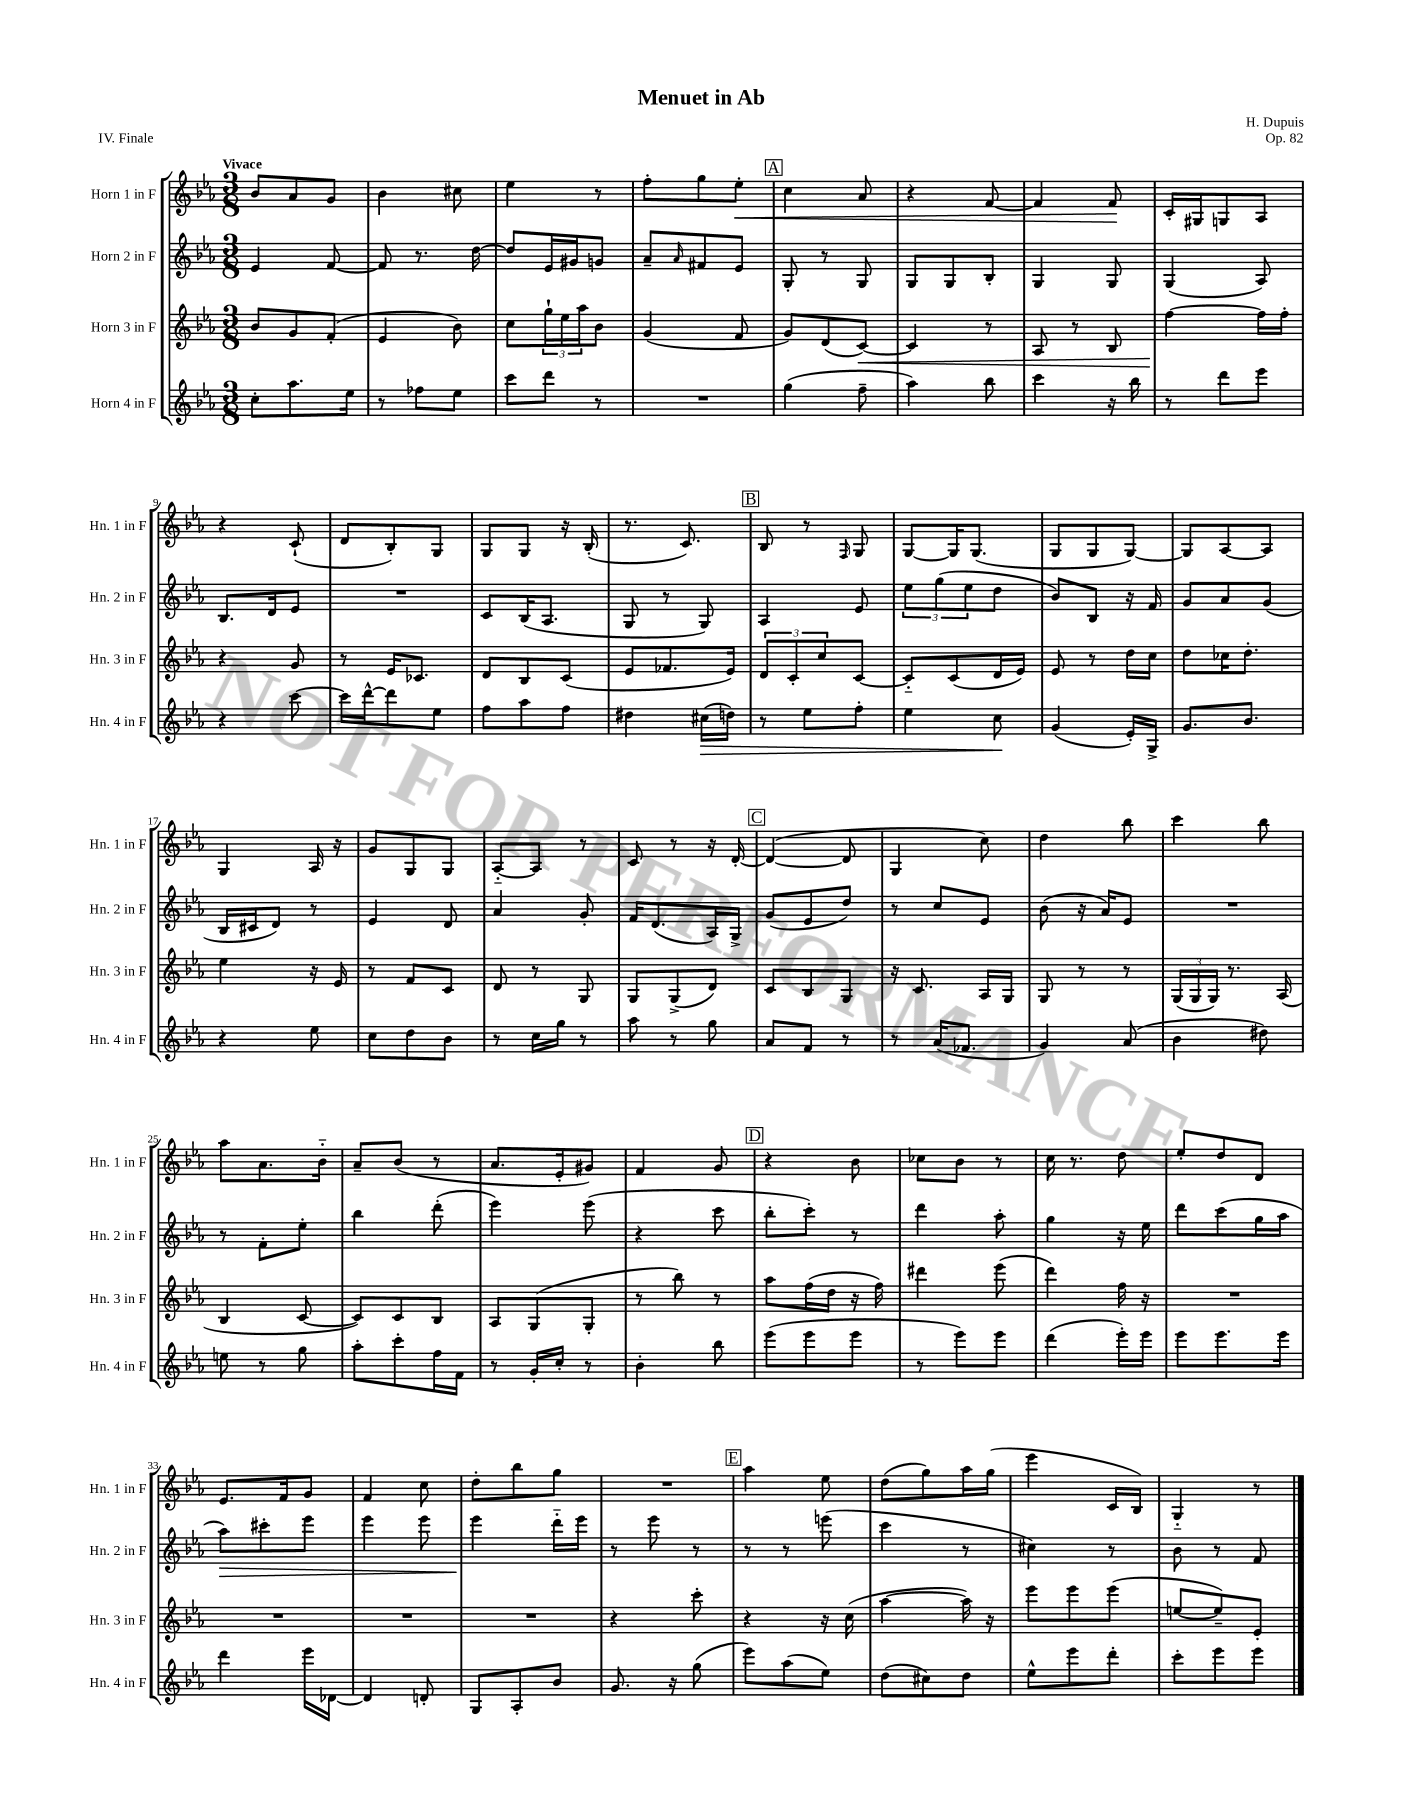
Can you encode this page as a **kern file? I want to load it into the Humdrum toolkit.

**kern	**dynam	**kern	**dynam	**kern	**dynam	**kern	**dynam
*part4	*part4	*part3	*part3	*part2	*part2	*part1	*part1
*staff4	*staff4	*staff3	*staff3	*staff2	*staff2	*staff1	*staff1
*I"Horn 4 in F	*	*I"Horn 3 in F	*	*I"Horn 2 in F	*	*I"Horn 1 in F	*
*I'Hn. 4 in F	*	*I'Hn. 3 in F	*	*I'Hn. 2 in F	*	*I'Hn. 1 in F	*
*clefG2	*	*clefG2	*	*clefG2	*	*clefG2	*
*k[b-e-a-]	*	*k[b-e-a-]	*	*k[b-e-a-]	*	*k[b-e-a-]	*
*M3/8	*	*M3/8	*	*M3/8	*	*M3/8	*
=1	=1	=1	=1	=1	=1	=1	=1
!	!	!	!	!	!	!LO:TX:a:B:t=Vivace	!
8cc'\L	.	8b-/L	.	4e-/	.	8b-/L	.
8.aa-\	.	8g/	.	.	.	8a-/	.
.	.	(8f'/J	.	[8f/	.	8g/J	.
16ee-\Jk	.	.	.	.	.	.	.
=2	=2	=2	=2	=2	=2	=2	=2
8r	.	4e-/	.	8f/]	.	4b-\	.
8ff-X\L	.	.	.	8.r	.	.	.
8ee-\J	.	8b-\)	.	.	.	8cc#X\	.
.	.	.	.	[16dd\	.	.	.
=3	=3	=3	=3	=3	=3	=3	=3
8ccc\L	.	8cc\L	.	8dd/L]	.	4ee-\	.
8ddd\J	.	24gg`\L	.	16e-/L	.	.	.
.	.	24ee-\	.	.	.	.	.
.	.	.	.	16g#X/J	.	.	.
.	.	24aa-\J	.	.	.	.	.
8r	.	8b-\J	.	8gn/J	.	8r	.
=4	=4	=4	=4	=4	=4	=4	=4
4.r	.	(4g/	.	8a-~/L	.	8ff'\L	.
.	.	.	.	16qqa-/	.	.	.
.	.	.	.	8f#X/	.	8gg\	.
!	!	!	!	!	!	!	!LO:HP:b
.	.	8f/	.	8e-/J	.	8ee-'\J	<
!!LO:REH:place=s1:t=A
=5	=5	=5	=5	=5	=5	=5	=5
(4gg\	.	8g/L)	.	8G'/	.	4cc\	.
.	.	(8d/	.	8r	.	.	.
!	!	!	!LO:HP:b	!	!	!	!
8ff~\	.	[8c/J)	<	8G/	.	8a-/	.
=6	=6	=6	=6	=6	=6	=6	=6
4aa-\)	.	4c/]	.	8G/L	.	4r	.
.	.	.	.	8G/	.	.	.
8bb-\	.	8r	.	8B-'/J	.	[8f/	.
=7	=7	=7	=7	=7	=7	=7	=7
4ccc\	.	8A-/	.	4G/	.	4f/]	.
.	.	8r	.	.	.	.	.
16r	.	8B-/	.	8G/	.	8f/	.
16bb-\	.	.	.	.	.	.	.
.	.	.	.	.	.	.	[
=8	=8	=8	=8	=8	=8	=8	=8
8r	.	[4ff\	.	(4G/	.	16c'/LL	.
.	.	.	.	.	.	16G#X/J	.
8ddd\L	.	.	.	.	.	8Gn/	.
8eee-\J	.	16ff\LL]	[	8A-/)	.	8A-/J	.
.	.	16ff'\JJ	.	.	.	.	.
!!LO:LB:g=z
=9	=9	=9	=9	=9	=9	=9	=9
4r	.	4r	.	8.B-/L	.	4r	.
.	.	.	.	16d/k	.	.	.
[8ccc\	.	8g/	.	8e-/J	.	(8c`/	.
=10	=10	=10	=10	=10	=10	=10	=10
16ccc\LL]	.	8r	.	4.r	.	8d/L	.
[16ddd^^\J	.	.	.	.	.	.	.
8ddd\]	.	16e-/KL	.	.	.	8B-'/)	.
.	.	8.c-X/J	.	.	.	.	.
8ee-\J	.	.	.	.	.	8G/J	.
=11	=11	=11	=11	=11	=11	=11	=11
8ff\L	.	8d/L	.	8c/L	.	8G/L	.
8aa-\	.	8B-/	.	(16B-/K	.	8G/J	.
.	.	.	.	8.A-/J	.	.	.
8ff\J	.	(8c/J	.	.	.	16r	.
.	.	.	.	.	.	(16B-'/	.
=12	=12	=12	=12	=12	=12	=12	=12
4dd#X\	.	8e-/L	.	8G/	.	8.r	.
.	.	8.f-X/	.	8r	.	.	.
.	.	.	.	.	.	8.c/)	.
!	!LO:HP:b	!	!	!	!	!	!
(16cc#X\LL	>	.	.	8G/)	.	.	.
16ddn\JJ)	.	16e-/Jk)	.	.	.	.	.
!!LO:REH:place=s1:t=B
=13	=13	=13	=13	=13	=13	=13	=13
8r	.	12d/L	.	4A-/	.	8B-/	.
.	.	12c'/	.	.	.	.	.
8ee-\L	.	.	.	.	.	8r	.
.	.	12cc/	.	.	.	.	.
.	.	.	.	.	.	16qqF/	.
8ff'\J	.	[8c/J	.	8e-/	.	8G/	.
=14	=14	=14	=14	=14	=14	=14	=14
4ee-\	.	8c/L]	.	12ee-\L	.	[8G/L	.
.	.	.	.	(12gg\	.	.	.
.	.	(8c/	.	.	.	16G/K]	.
.	.	.	.	12ee-\	.	.	.
.	.	.	.	.	.	(8.G/J	.
8cc\	.	16d/L	.	8dd\J	.	.	.
.	.	16e-/JJ)	.	.	.	.	.
.	]	.	.	.	.	.	.
=15	=15	=15	=15	=15	=15	=15	=15
(4g/	.	8e-/	.	8b-/L)	.	8G/L	.
.	.	8r	.	8B-/J	.	8G/	.
16e-'/LL)	.	16dd\LL	.	16r	.	[8G/J)	.
16G^/JJ	.	16cc\JJ	.	16f/	.	.	.
=16	=16	=16	=16	=16	=16	=16	=16
8.g/L	.	8dd\L	.	8g/L	.	8G/L]	.
.	.	16cc-X\K	.	8a-/	.	[8A-/	.
8.b-/J	.	8.dd'\J	.	.	.	.	.
.	.	.	.	(8g/J	.	8A-/J]	.
!!LO:LB:g=z
=17	=17	=17	=17	=17	=17	=17	=17
4r	.	4ee-\	.	16B-/LL	.	4G/	.
.	.	.	.	16c#X/J	.	.	.
.	.	.	.	8d/J)	.	.	.
8ee-\	.	16r	.	8r	.	16A-/	.
.	.	16e-/	.	.	.	16r	.
=18	=18	=18	=18	=18	=18	=18	=18
8cc\L	.	8r	.	4e-/	.	8g/L	.
8dd\	.	8f/L	.	.	.	8G/	.
8b-\J	.	8c/J	.	8d/	.	8G/J	.
=19	=19	=19	=19	=19	=19	=19	=19
8r	.	8d/	.	4a-/	.	[8A-/L	.
16cc\LL	.	8r	.	.	.	8A-/J]	.
16gg\JJ	.	.	.	.	.	.	.
8r	.	8G/	.	8g'/	.	8r	.
=20	=20	=20	=20	=20	=20	=20	=20
8aa-\	.	8G/L	.	16f/KL	.	8c/	.
.	.	.	.	(8.d/	.	.	.
8r	.	(8G^/	.	.	.	8r	.
8gg\	.	8d/J)	.	16A-/L)	.	16r	.
.	.	.	.	16G^/JJ	.	[16d'/	.
!!LO:REH:place=s1:t=C
=21	=21	=21	=21	=21	=21	=21	=21
8a-/L	.	8c/L	.	(8g/L	.	(4d/_	.
8f/J	.	8B-/	.	8e-/	.	.	.
8r	.	8G/J	.	8dd/J)	.	8d/]	.
=22	=22	=22	=22	=22	=22	=22	=22
8r	.	16r	.	8r	.	4G/	.
.	.	8.c/	.	.	.	.	.
(16a-/KL	.	.	.	8cc/L	.	.	.
8.f-X/J	.	.	.	.	.	.	.
.	.	16A-/LL	.	8e-/J	.	8cc\)	.
.	.	16G/JJ	.	.	.	.	.
=23	=23	=23	=23	=23	=23	=23	=23
4g/)	.	8G/	.	(8b-\	.	4dd\	.
.	.	8r	.	16r	.	.	.
.	.	.	.	16a-/KL)	.	.	.
(8a-/	.	8r	.	8e-/J	.	8bb-\	.
=24	=24	=24	=24	=24	=24	=24	=24
4b-\	.	(24G/LL	.	4.r	.	4ccc\	.
.	.	24G/	.	.	.	.	.
.	.	24G/JJ)	.	.	.	.	.
.	.	8.r	.	.	.	.	.
8dd#X\)	.	.	.	.	.	8bb-\	.
.	.	(16A-/	.	.	.	.	.
!!LO:LB:g=z
=25	=25	=25	=25	=25	=25	=25	=25
8een\	.	4B-/	.	8r	.	8aa-\L	.
8r	.	.	.	8f'\L	.	8.a-\	.
8gg\	.	[8c/	.	8ee-'\J	.	.	.
.	.	.	.	.	.	16b-\Jk	.
=26	=26	=26	=26	=26	=26	=26	=26
8aa-'\L	.	8c/L])	.	4bb-\	.	8a-~/L	.
8ccc'\	.	8c/	.	.	.	(8b-/J	.
16ff\L	.	8B-/J	.	(8ddd'\	.	8r	.
16f\JJ	.	.	.	.	.	.	.
=27	=27	=27	=27	=27	=27	=27	=27
8r	.	8A-/L	.	4eee-\)	.	8.a-/L	.
16g'/LL	.	(8G/	.	.	.	.	.
16cc'/JJ	.	.	.	.	.	16e-'/k	.
8r	.	8G'/J	.	(8eee-\	.	8g#X/J)	.
=28	=28	=28	=28	=28	=28	=28	=28
4b-'\	.	8r	.	4r	.	4f/	.
.	.	8bb-\)	.	.	.	.	.
8bb-\	.	8r	.	8ccc\	.	8g/	.
!!LO:REH:place=s1:t=D
=29	=29	=29	=29	=29	=29	=29	=29
(8eee-\L	.	8aa-\L	.	8bb-'\L	.	4r	.
8eee-\	.	(16ff\L	.	8ccc'\J)	.	.	.
.	.	16dd\JJ	.	.	.	.	.
8eee-\J	.	16r	.	8r	.	8b-\	.
.	.	16ff\)	.	.	.	.	.
=30	=30	=30	=30	=30	=30	=30	=30
8r	.	4ddd#X\	.	4ddd\	.	8cc-X\L	.
8eee-\L)	.	.	.	.	.	8b-\J	.
8eee-\J	.	(8eee-\	.	8aa-'\	.	8r	.
=31	=31	=31	=31	=31	=31	=31	=31
(4ddd\	.	4ddd\)	.	4gg\	.	16cc\	.
.	.	.	.	.	.	8.r	.
16eee-'\LL)	.	16ff\	.	16r	.	8dd\	.
16eee-\JJ	.	16r	.	16ee-\	.	.	.
=32	=32	=32	=32	=32	=32	=32	=32
8eee-\L	.	4.r	.	8ddd\L	.	8ee-'/L	.
8.eee-\	.	.	.	(8ccc\	.	8dd/	.
.	.	.	.	16gg\L	.	8d/J	.
16eee-\Jk	.	.	.	16aa-\JJ	.	.	.
!!LO:LB:g=z
=33	=33	=33	=33	=33	=33	=33	=33
!	!	!	!	!	!LO:HP:b	!	!
4ddd\	.	4.r	.	8aa-\L)	>	8.e-/L	.
.	.	.	.	8ccc#X'\	.	.	.
.	.	.	.	.	.	16f/k	.
16eee-\LL	.	.	.	8eee-\J	.	8g/J	.
[16d-X\JJ	.	.	.	.	.	.	.
=34	=34	=34	=34	=34	=34	=34	=34
4d-/]	.	4.r	.	4eee-\	.	4f/	.
8dn'/	.	.	.	8eee-\	.	8cc\	.
=35	=35	=35	=35	=35	=35	=35	=35
8G/L	.	4.r	.	4eee-\	.	8dd'\L	.
8A-'/	.	.	.	.	.	8bb-\	.
8b-/J	.	.	.	16ddd\LL	]	8gg\J	.
.	.	.	.	16eee-\JJ	.	.	.
=36	=36	=36	=36	=36	=36	=36	=36
8.g/	.	4r	.	8r	.	4.r	.
.	.	.	.	8eee-\	.	.	.
16r	.	.	.	.	.	.	.
(8gg\	.	8ccc'\	.	8r	.	.	.
!!LO:REH:place=s1:t=E
=37	=37	=37	=37	=37	=37	=37	=37
8eee-\L)	.	4r	.	8r	.	4aa-\	.
(8aa-\	.	.	.	8r	.	.	.
8ee-\J)	.	16r	.	(8eeen\	.	8ee-\	.
.	.	(16cc\	.	.	.	.	.
=38	=38	=38	=38	=38	=38	=38	=38
(8dd\L	.	[4aa-\	.	4ccc\	.	(8dd\L	.
8cc#X\)	.	.	.	.	.	8gg\)	.
8dd\J	.	16aa-\])	.	8r	.	16aa-\L	.
.	.	16r	.	.	.	(16gg\JJ	.
=39	=39	=39	=39	=39	=39	=39	=39
8ee-^^\L	.	8eee-\L	.	4cc#X\)	.	4eee-\	.
8eee-\	.	8eee-\	.	.	.	.	.
8ddd'\J	.	(8eee-\J	.	8r	.	16c/LL	.
.	.	.	.	.	.	16B-/JJ)	.
=40	=40	=40	=40	=40	=40	=40	=40
8ccc'\L	.	[8een/L	.	8b-\	.	4G/	.
8eee-\	.	8ee~/])	.	8r	.	.	.
8eee-\J	.	8e-'/J	.	8f/	.	8r	.
==	==	==	==	==	==	==	==
*-	*-	*-	*-	*-	*-	*-	*-
